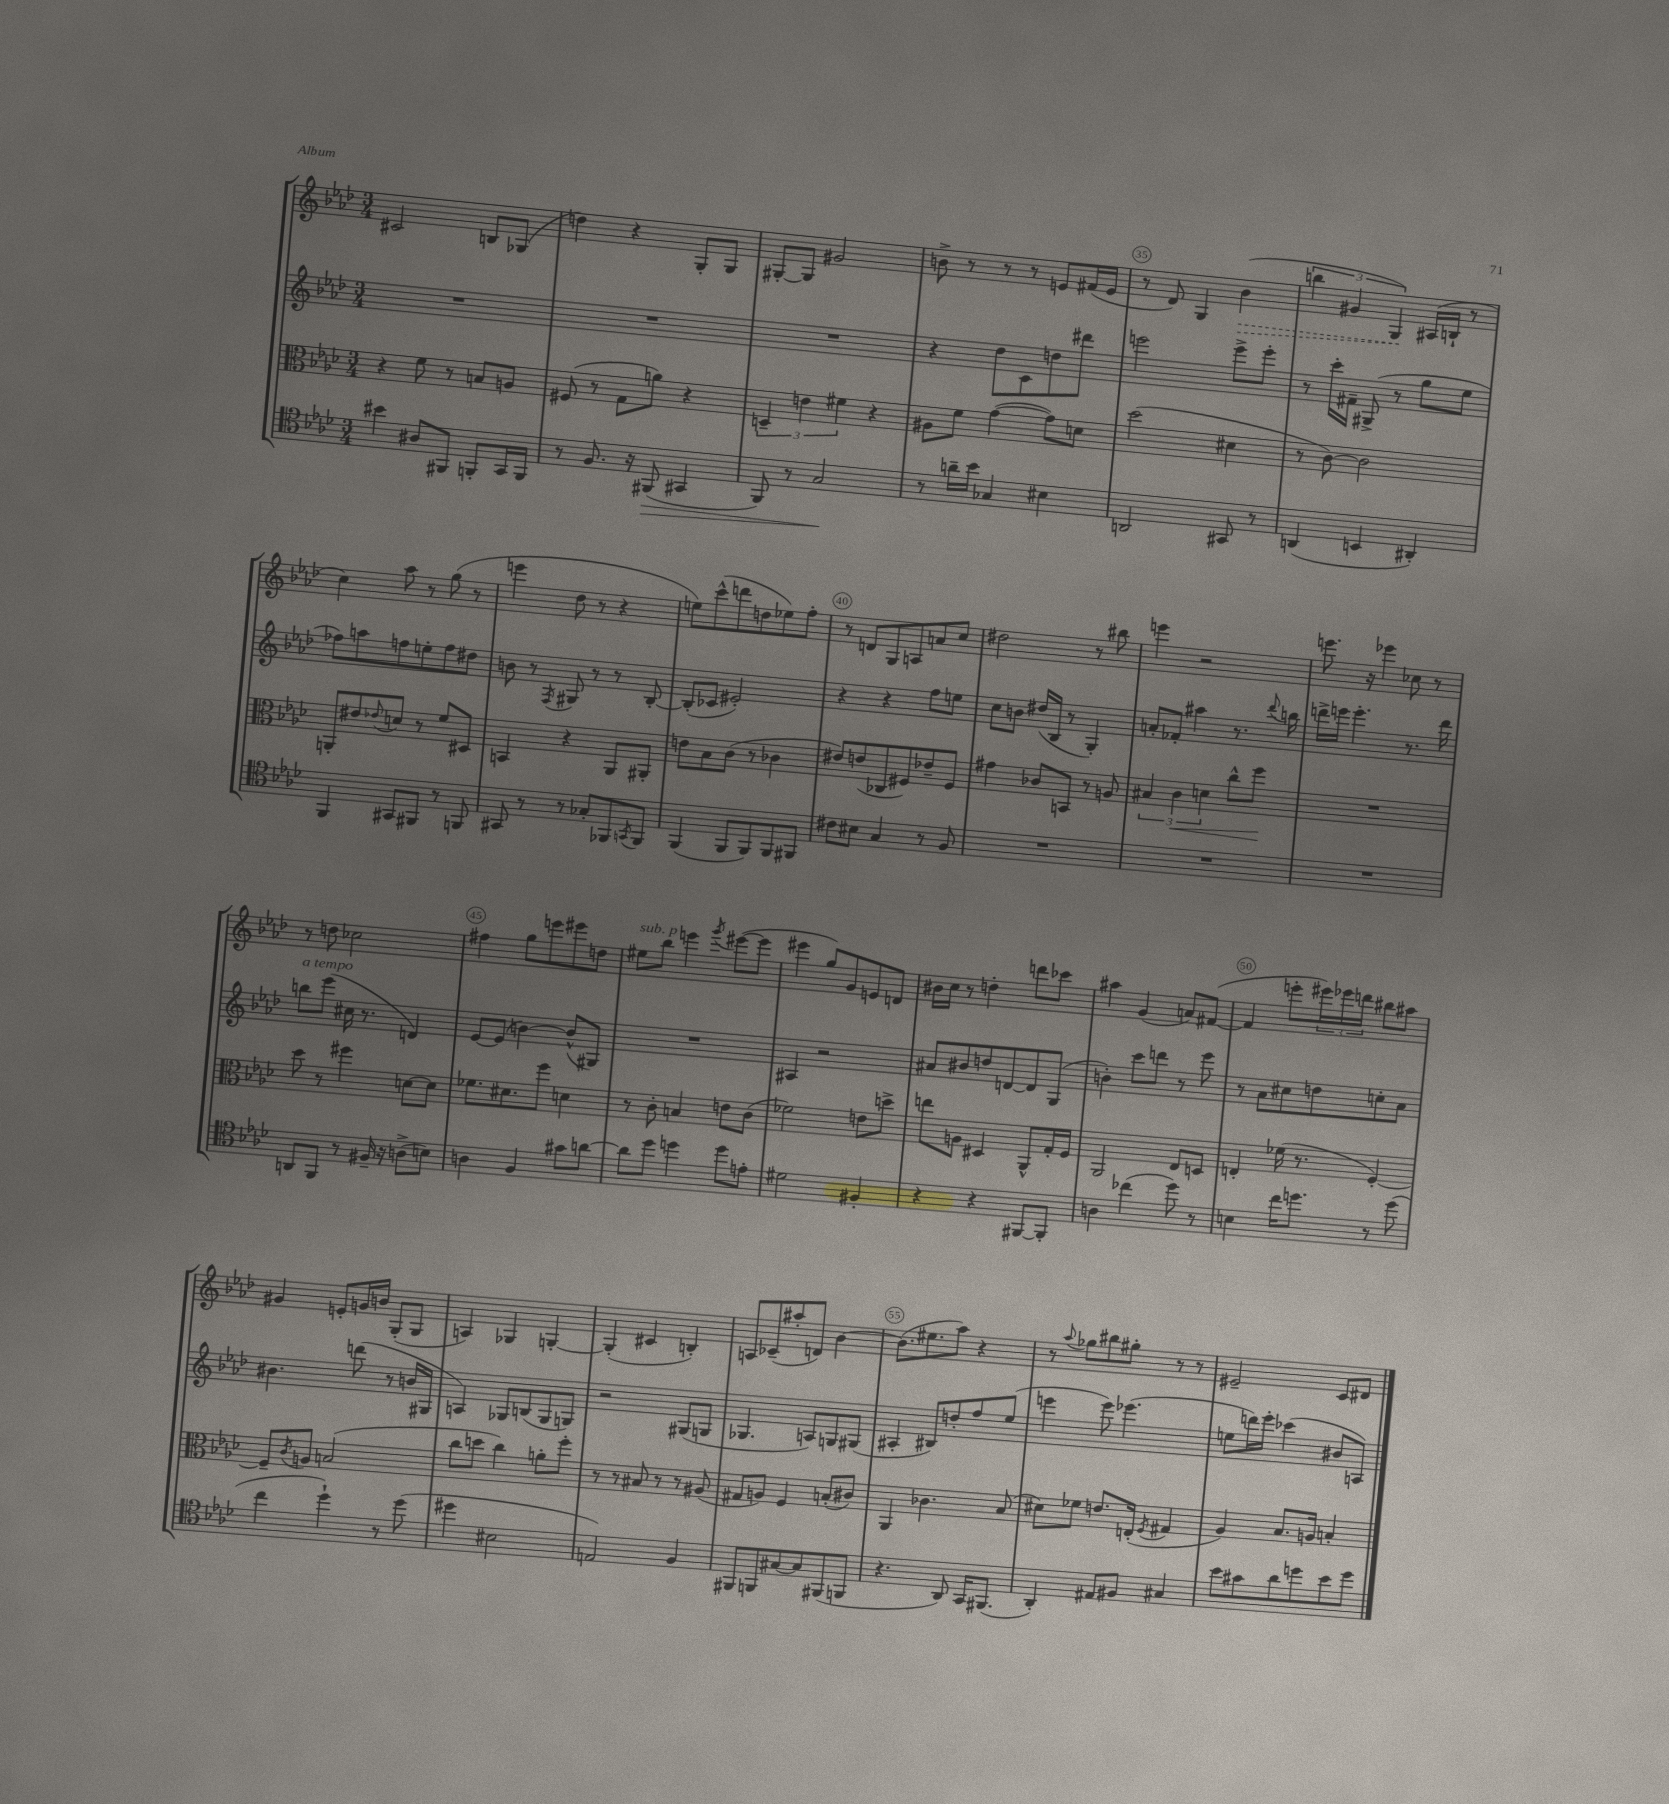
<<
\new StaffGroup <<
\new Staff = "s0" {
    \clef treble \key aes \major \numericTimeSignature \time 3/4
    cis'2 b8 ges8( |
    d''4) r4 g8-. g8 |
    gis8~-. gis8 gis'2 |
    b'8-> r8 r8 r8 e'8 fis'16( e'16 |
    r8 des'8) g4 \once \override Hairpin.style = #'dashed-line bes'4\>( |
    \tuplet 3/2 { b''4 gis'4 g4\!) } ais16( b16-! r8 |
    c''4) aes''8 r8 g''8( r8 |
    e'''4 des''8 r8 r4 |
    e''8) c'''8-^( d'''8 d''8 ees''8) f''8-. |
    r8 d'8 g8 a8 a'8 c''8 |
    dis''2 r8 bis''8 |
    e'''4 r2 |
    e'''8. r16 ees'''4 ces''8 r8 |
    r8 d''8 ces''2 |
    fis''4 g''8 e'''8 eis'''8 d''8 |
    eis''8^\markup { \italic "sub. p" } bes''8 e'''4 \acciaccatura { g'''8 } eis'''8~( eis'''8 |
    eis'''4 g''8) g'8 e'8 d'8 |
    bis'16 c''16 r8 d''4-. d'''8 ces'''8 |
    ais''4 g'4( a'8) fis'8~( |
    fis'4 e'''8-. \tuplet 3/2 { eis'''16) ees'''16 d'''16 } bis''8 ais''8 |
    gis'4 e'8-. g'16 b'16 g8-.( g8 |
    a4) ges4 g4~-. |
    g4-.( cis'4 b4-.) |
    a8 ces'8--( ais''8-. d'8) bes'4~ |
    bes'8.( eis''8. aes''8) r4 |
    r8 \appoggiatura { aes''8 } ges''8 bis''8 gis''8-. r8 r8 |
    eis'2-- c'8 dis'8 \bar "|." |
}
\new Staff = "s1" {
    \clef treble \key aes \major \numericTimeSignature \time 3/4
    R2. |
    R2. |
    R2. |
    r4 des''8 c'8 d''8 dis'''8 |
    e'''2 e'''8-> e'''8-. |
    r8 c'''16-. fis'16-- gis8->( r8 g''8 ees''8 |
    fes''8) a''8 f''8 e''8-. f''8 dis''8 |
    b'8 r8 \acciaccatura { f8 } gis8 r8 r8 bes8~-. |
    bes8-.( ces'8 eis'2-.) |
    r4 r4 f''8 e''8 |
    c''8 b'8 dis''16( bes16 r8 g4-.) |
    a'8-. fes'8-. ais''4 r8. \appoggiatura { des'''8 } b''16 |
    d'''16-> e'''16 e'''4.-. r8. d'''16 |
    b''8^\markup { \italic "a tempo" } ees'''8( cis''16 r8. d'4) |
    ees'8~ ees'8( b'4~) b'8-^( gis8) |
    R2. |
    ais4 r2 |
    ais'8 bis'8 d''8 d'8~ d'8 g8( |
    b'4-.) c'''8 d'''8 r8 ees'''8 |
    r8 aes'8 cis''8 d''8 c''8-. aes'8 |
    bis'4. d'''8( r8 b'16 gis16 |
    a4) ges8 b8( ges8 g8) |
    r2 gis8( g8 |
    ges4. a8) g8 gis8( |
    ais4-. bis8) d''8-. f''8 ees''8( |
    e'''4 e'''8) ees'''4.( |
    e''8 d'''16) ees'''16-. ces'''4( bis'8 a8) \bar "|." |
}
\new Staff = "s2" {
    \clef alto \key aes \major \numericTimeSignature \time 3/4
    r4 f'8 r8 b8 a8 |
    fis8( r8 g8 a'8) r4 |
    \tuplet 3/2 { d4-- e'4 fis'4 } r4 |
    ais8 f'8 g'4~( g'8) d'8 |
    des''2( dis'4 |
    r8 c'8~) c'2 |
    a,8-. eis'8 \appoggiatura { ees'8 } d'8 r8 f'8 dis8 |
    b,4 r4 aes,8 ais,8-. |
    e'8 bes8 c'8( r8 ces'4 |
    eis'8) e'8( ces8 fis8) ees'8-- fis8 |
    gis'4 ces'8 b,8 r8 a8 |
    \tuplet 3/2 { bis4 c'4\< d'4 } c''8-^ f''8\! |
    R2. |
    des''8 r8 fis''4 d'8~ d'8 |
    fes'8. dis'8. f''8 d'4 |
    r8 c'8-. b4 e'8 c'8( |
    fes'2) e'8 d''8-> |
    e''8 a8 dis4 aes,8-^ g16-. f16 |
    aes,2 ees8 d8 |
    e4-. fes'16( r8. f4~-.) |
    f8-- \acciaccatura { c'8 } a8 b2( |
    c''8 d''8 c''4) a'8-. f''8-. |
    r8 r8 bis8 r8 r8 ais8( |
    gis8 a8) f4 b8-.( cis'8) |
    aes,4 ces'4. bes8( |
    dis'8) fes'8 e'8. e16-.( \acciaccatura { f8 } gis4 |
    aes4) bes8. a16 b4-. \bar "|." |
}
\new Staff = "s3" {
    \clef tenor \key aes \major \numericTimeSignature \time 3/4
    bis'4 ais8 fis,8 f,8-. g,16 f,16 |
    r8 f8. r16 fis,8\>( gis,4 |
    f,8) r8 g2\! |
    r8 a'16-- bes'16 ges4 bis4 |
    a,2 gis,8 r8 |
    a,4( b,4 ais,4-.) |
    f,4 gis,8 fis,8 r8 f,8 |
    gis,8 r8 r8 ges8-. fes,8 \acciaccatura { g,8 } fes,8 |
    f,4( f,8 f,8) f,8 fis,8 |
    cis'8 bis8 g4 r8 f8 |
    R2. |
    R2. |
    R2. |
    a,8 f,8 r8 fis16-- r16 a8->( b8) |
    a4 f4 gis'8 a'8~ |
    a'8 des''8 d''4 d''8 e'8-. |
    dis'2 fis4-. |
    r4 r4 fis,8~ fis,8-. |
    a4 ces''4( des''8) r8 |
    b4 c''16 d''8. r8 d''8( |
    c''4 des''4-!) r8 des''8( |
    dis''4 bis2 |
    e2) f4 |
    fis,8 f,8 gis8~ gis8 fis,8( f,8 |
    r4. aes,8) g,16 fis,8.( |
    aes,4-.) eis8 fis8 gis4 |
    bes'8 gis'8 aes'8 d''8 bes'8 d''8 \bar "|." |
}
>>
>>
\layout { \context { \Score currentBarNumber = #31 \override BarNumber.break-visibility = ##(#f #t #t) barNumberVisibility = #(every-nth-bar-number-visible 5) \override BarNumber.stencil = #(make-stencil-circler 0.1 0.3 ly:text-interface::print) } }
